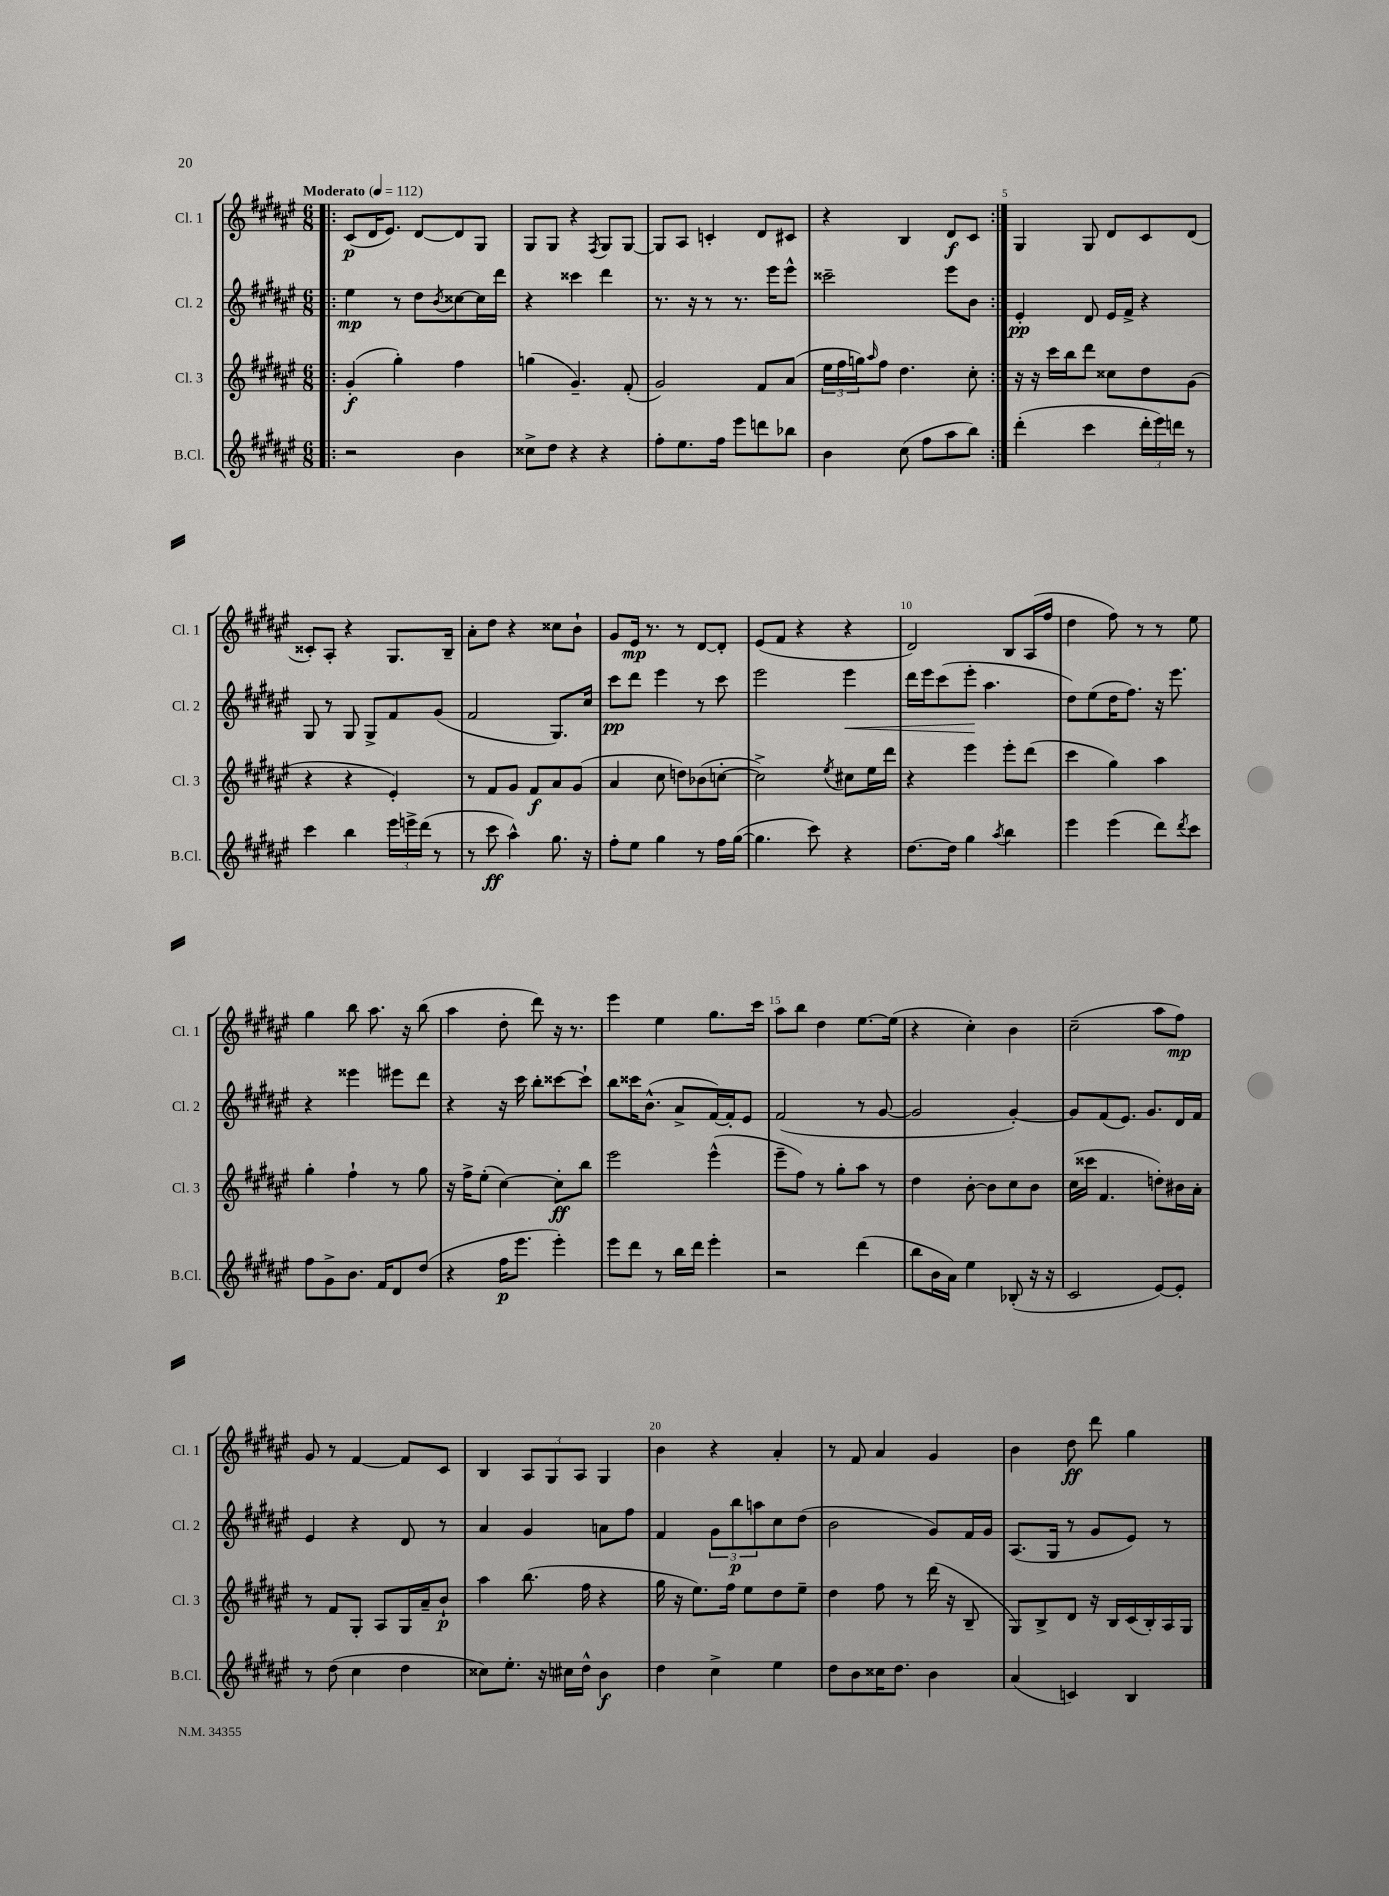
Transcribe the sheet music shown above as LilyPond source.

<<
\new StaffGroup <<
\new Staff = "s0" \with { instrumentName = "Cl. 1" shortInstrumentName = "Cl. 1" } {
    \clef treble \key fis \major \numericTimeSignature \time 6/8 \tempo "Moderato" 4 = 112
    \repeat volta 2 { \bar ".|:" cis'8\p( dis'16 eis'8.) dis'8~ dis'8 gis8 |
    gis8 gis8 r4 \acciaccatura { fis8 } gis8 gis8~ |
    gis8 ais8 c'4-. dis'8 cis'8 |
    r4 b4 dis'8\f cis'8 | }
    gis4 gis8 dis'8 cis'8 dis'8( |
    cisis'8-.) ais8-. r4 gis8. b16-- |
    ais'8-. dis''8 r4 cisis''8 b'8-! |
    gis'8 eis'16\mp r8. r8 dis'8~ dis'8-. |
    eis'8( fis'8 r4 r4 |
    dis'2) b8 ais16( fis''16 |
    dis''4 fis''8) r8 r8 eis''8 |
    gis''4 b''8 ais''8. r16 b''8( |
    ais''4 dis''8-. dis'''8) r16 r8. |
    eis'''4 eis''4 gis''8. cis'''16 |
    ais''8 b''8 dis''4 eis''8.~ eis''16( |
    r4 cis''4-.) b'4 |
    cis''2--( ais''8 fis''8\mp) |
    gis'8 r8 fis'4~ fis'8 cis'8 |
    b4 \tuplet 3/2 { ais8 gis8 ais8 } gis4 |
    b'4 r4 ais'4-. |
    r8 fis'8 ais'4 gis'4 |
    b'4 dis''8\ff dis'''8 gis''4 \bar "|." |
}
\new Staff = "s1" \with { instrumentName = "Cl. 2" shortInstrumentName = "Cl. 2" } {
    \clef treble \key fis \major \numericTimeSignature \time 6/8
    \repeat volta 2 { \bar ".|:" eis''4\mp r8 dis''8 \acciaccatura { b'8 } cisis''8~ cisis''16 dis'''16 |
    r4 cisis'''4 dis'''4 |
    r8. r16 r8 r8. eis'''16 eis'''8-^ |
    cisis'''2-- eis'''8 b'8 | }
    eis'4-.\pp dis'8 eis'16 fis'16-> r4 |
    gis8 r8 gis8 gis8-> fis'8 gis'8( |
    fis'2 gis8.) cis''16 |
    cis'''8\pp dis'''8 eis'''4 r8 cis'''8 |
    eis'''2 eis'''4\< |
    dis'''16 eis'''16 cis'''8( eis'''8-.\! ais''4. |
    dis''8) eis''8( dis''16 fis''8.) r16 eis'''8. |
    r4 eisis'''4 eis'''8 dis'''8 |
    r4 r16 cis'''16 b''8-. cisis'''8~ cisis'''8-! |
    b''8 cisis'''16 b'8.-^( ais'8-> fis'16~) fis'16-. eis'8 |
    fis'2( r8 gis'8~ |
    gis'2 gis'4~-.) |
    gis'8 fis'8( eis'8.) gis'8. dis'16 fis'16 |
    eis'4 r4 dis'8 r8 |
    ais'4 gis'4 a'8 fis''8 |
    fis'4 \tuplet 3/2 { gis'8 b''8\p a''8 } cis''8 dis''8( |
    b'2 gis'8) fis'16 gis'16 |
    ais8.( gis16 r8 gis'8 eis'8) r8 \bar "|." |
}
\new Staff = "s2" \with { instrumentName = "Cl. 3" shortInstrumentName = "Cl. 3" } {
    \clef treble \key fis \major \numericTimeSignature \time 6/8
    \repeat volta 2 { \bar ".|:" gis'4-.\f( gis''4-.) fis''4 |
    g''4( gis'4.--) fis'8-.( |
    gis'2) fis'8 ais'8( |
    \tuplet 3/2 { eis''16 fis''16 g''16) } \grace { ais''16 } fis''8 dis''4. cis''8-. | }
    r16 r16 cis'''16 b''16 dis'''8 cisis''8 dis''8 gis'8( |
    r4 r4 eis'4-.) |
    r8 fis'8 gis'8 fis'8\f ais'8 gis'8( |
    ais'4 cis''8 d''8) bes'8( c''8~-. |
    c''2->) \acciaccatura { eis''8 } cis''8 eis''16 dis'''16 |
    r4 eis'''4 eis'''8-. dis'''8( |
    cis'''4 gis''4) ais''4 |
    gis''4-. fis''4-! r8 gis''8 |
    r16 fis''16-> eis''8-.( cis''4~) cis''8-.\ff b''8 |
    eis'''2 eis'''4-^( |
    eis'''8-- fis''8) r8 gis''8-. ais''8 r8 |
    dis''4 b'8~-. b'8 cis''8 b'8 |
    cis''16( cisis'''16 fis'4. d''8-.) bis'16 ais'16-. |
    r8 fis'8 gis8-. ais8 gis16 ais'16-- b'8-!\p |
    ais''4 b''8.( fis''16 r4 |
    gis''16 r16 eis''8.) fis''16 eis''8 dis''8 eis''8-- |
    dis''4 fis''8 r8 dis'''16( r16 b8-- |
    gis8) b8-> dis'8 r16 b16 cis'16( b16-.) ais16 gis16 \bar "|." |
}
\new Staff = "s3" \with { instrumentName = "B.Cl." shortInstrumentName = "B.Cl." } {
    \clef treble \key fis \major \numericTimeSignature \time 6/8
    \repeat volta 2 { \bar ".|:" r2 b'4 |
    cisis''8-> dis''8 r4 r4 |
    fis''8-. eis''8. fis''16 eis'''8 d'''8 bes''8 |
    b'4 cis''8( fis''8 ais''8 b''8) | }
    dis'''4-.( cis'''4 \tuplet 3/2 { dis'''16-. eis'''16) d'''16 } r8 |
    cis'''4 b''4 \tuplet 3/2 { eis'''16 e'''16-> dis'''16( } r8 |
    r8 cis'''8\ff ais''4-^) gis''8. r16 |
    fis''8-. eis''8 gis''4 r8 fis''16 gis''16~( |
    gis''4. cis'''8) r4 |
    dis''8.~ dis''16 gis''4 \acciaccatura { ais''8 } b''4 |
    eis'''4 eis'''4( dis'''8) \acciaccatura { dis'''8 } cis'''8 |
    fis''8 gis'8-> b'8. fis'16 dis'8 dis''8( |
    r4 fis''16\p eis'''8. eis'''4-.) |
    eis'''8 dis'''8 r8 b''16 dis'''16 eis'''4-. |
    r2 dis'''4( |
    b''8 b'16 ais'16) eis''4 bes8-.( r16 r16 |
    cis'2 eis'8~) eis'8-. |
    r8 dis''8( cis''4 dis''4 |
    cisis''8) eis''8.-. r16 cis''16 dis''16-^ b'4\f |
    dis''4 cis''4-> eis''4 |
    dis''8 b'8 cisis''16 dis''8. b'4 |
    ais'4( c'4) b4 \bar "|." |
}
>>
>>
\layout { \context { \Score \override BarNumber.break-visibility = ##(#f #t #t) barNumberVisibility = #(every-nth-bar-number-visible 5) } }
